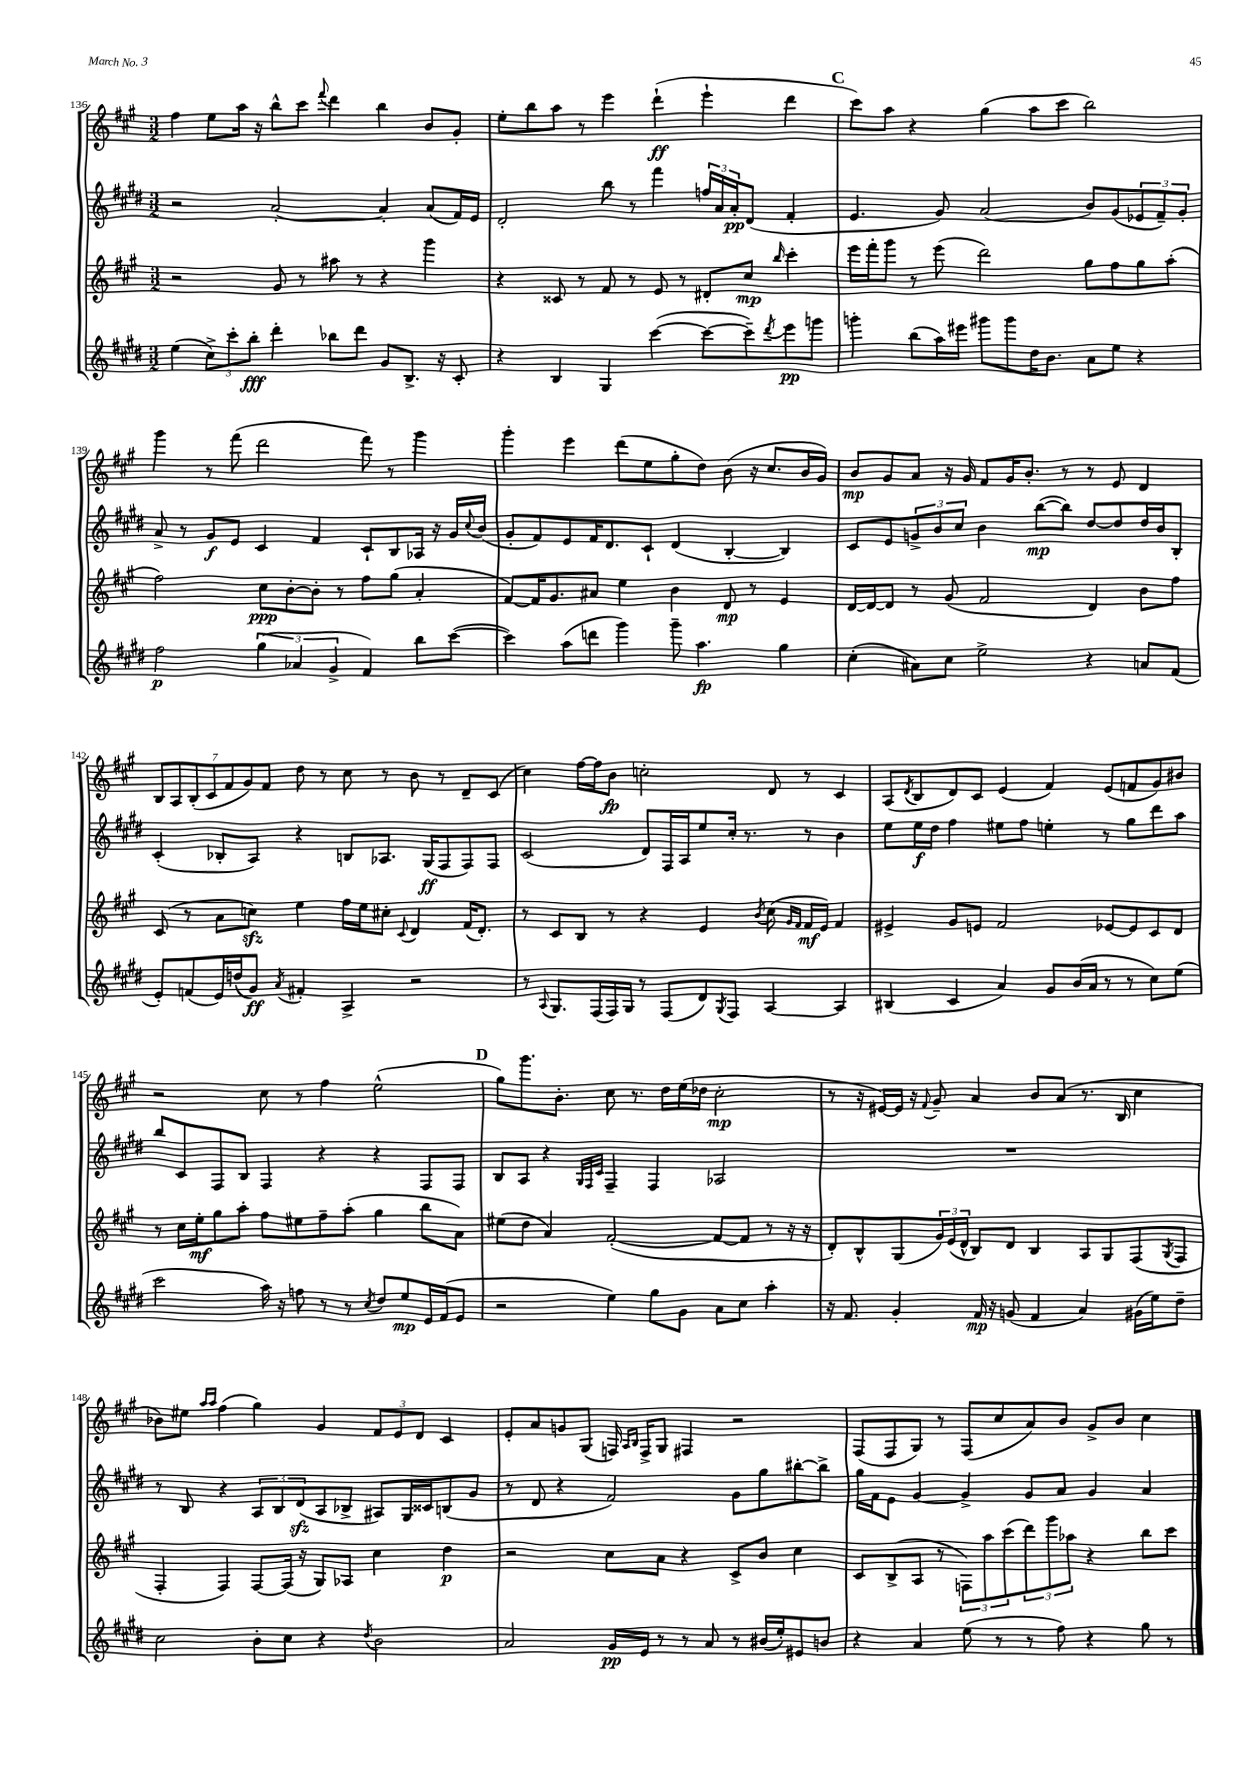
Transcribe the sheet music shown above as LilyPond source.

<<
\new StaffGroup <<
\new Staff = "s0" {
    \clef treble \key a \major \numericTimeSignature \time 3/2
    fis''4 e''8 a''16 r16 b''8-^ cis'''8 \appoggiatura { fis'''8 } d'''4 b''4 b'8 gis'8-. |
    e''8-. b''8 a''8 r8 e'''4 d'''4-!\ff( e'''4-! d'''4 |
    \mark \markup { \bold "C" } cis'''8) a''8 r4 gis''4( a''8 cis'''8 b''2) |
    gis'''4 r8 fis'''8( d'''2 fis'''8) r8 gis'''4 |
    gis'''4-. e'''4 d'''8( e''8 gis''8-. d''8) b'8( r16 cis''8. b'16 gis'16) |
    b'8\mp gis'8 a'8 r16 gis'16 fis'8 gis'16 b'8.-. r8 r8 e'8 d'4 |
    \tuplet 7/4 { b8 a8 b8-.( cis'8 fis'8 gis'8) fis'8 } d''8 r8 cis''8 r8 b'8 r8 d'8-- cis'8( |
    cis''4) fis''16~ fis''16 b'8\fp c''2-. d'8 r8 cis'4 |
    a8( \acciaccatura { d'8 } b8 d'8) cis'8 e'4( fis'4) e'8( f'8 gis'8) bis'8 |
    r2 cis''8 r8 fis''4 e''2-^( |
    \mark \markup { \bold "D" } gis''8) gis'''8. b'8.-. cis''8 r8. d''16 e''16( des''16 cis''2-.\mp |
    r8 r16 eis'16~) eis'16 r16 \appoggiatura { fis'8 } gis'8-- a'4 b'8 a'8( r8. b16 cis''4 |
    bes'8) eis''8 \grace { a''16 a''16 } fis''4( gis''4) gis'4 \tuplet 3/2 { fis'8 e'8 d'8 } cis'4 |
    e'8-. a'8 g'8 gis8( f16) \grace { a16 b16 } f16-> gis8 fis4 r2 |
    fis8( fis8 gis8) r8 fis8( cis''8 a'8) b'8 gis'8-> b'8 cis''4 \bar "|." |
}
\new Staff = "s1" {
    \clef treble \key e \major \numericTimeSignature \time 3/2
    r2 a'2~-. a'4-. a'8( fis'16) e'16 |
    dis'2-. b''8 r8 fis'''4 \tuplet 3/2 { f''16 a'16 a'16-.\pp } dis'8( fis'4-. |
    \mark \markup { \bold "C" } e'4. gis'8) a'2( b'8) gis'8( \tuplet 3/2 { ees'8 fis'8--) gis'8-. } |
    a'8-> r8 gis'8\f e'8 cis'4 fis'4 cis'8-! b8 aes16 r16 gis'16 \appoggiatura { cis''8 } b'16( |
    gis'8-. fis'8) e'8 fis'16 dis'8. cis'8-! dis'4( b4~-. b4) |
    cis'8 e'8 \tuplet 3/2 { g'8-> b'8 cis''8 } b'4 b''8~\mp( b''8) dis''8~ dis''8 dis''16 b'16 b8-. |
    cis'4-.( bes8-. a8) r4 b8 aes8. gis16\ff( fis8 fis8) fis8 |
    cis'2( dis'8) fis16 a16 e''8 cis''16-. r8. r8 b'4 |
    e''8 e''16\f dis''16 fis''4 eis''8 fis''8 e''4-. r8 gis''8 dis'''8 a''8 |
    b''8 cis'8 fis8 b8 fis4 r4 r4 fis8 fis8 |
    \mark \markup { \bold "D" } b8 a8 r4 \grace { gis32 fis32 cis'32 } fis4-- fis4 aes2 |
    R1. |
    r8 b8 r4 \tuplet 3/2 { a8 b8 dis'8\sfz( } a8 bes8-> ais8) gis16 cisis'16 b8( gis'8 |
    r8 dis'8 r4 fis'2) gis'8 gis''8 bis''8~-. bis''8-> |
    gis''16 fis'16 e'8 gis'4~ gis'4-> gis'8 a'8 gis'4 a'4 \bar "|." |
}
\new Staff = "s2" {
    \clef treble \key a \major \numericTimeSignature \time 3/2
    r2 gis'8 r8 ais''8 r8 r4 gis'''4 |
    r4 cisis'8 r8 fis'8 r8 e'8 r8 dis'8-. cis''8\mp \grace { b''16 } cis'''4-. |
    \mark \markup { \bold "C" } e'''16 fis'''16-. gis'''8 r8 e'''8( d'''2) gis''8 fis''8 gis''8 a''8-.( |
    fis''2) cis''8\ppp b'8~-. b'8-. r8 fis''8 gis''8( a'4-. |
    fis'8~) fis'16 gis'8. ais'8 e''4 b'4 d'8\mp r8 e'4 |
    d'16~ d'16~ d'8 r8 gis'8( fis'2 d'4) b'8 fis''8 |
    cis'8( r8 a'8 c''8\sfz) e''4 fis''16 e''16 cis''8-. \appoggiatura { cis'8 } d'4 fis'16( d'8.-.) |
    r8 cis'8 b8 r8 r4 e'4 \acciaccatura { b'8 } cis''8( \grace { gis'16 fis'16 } fis'16\mf e'16) fis'4 |
    eis'4-> gis'8 e'8 fis'2 ees'8~ ees'8 cis'8 d'8 |
    r8 cis''16 e''16-.\mf gis''8 a''8-. fis''8 eis''8 fis''8-- a''8-.( gis''4 b''8 a'8) |
    \mark \markup { \bold "D" } eis''8( d''8 a'4) fis'2~-.( fis'8~ fis'8 r8 r16 r16 |
    d'8-.) b8-^ gis8( \tuplet 3/2 { gis'16) e'16( d'16-^ } b8) d'8 b4 a8 gis8 fis8( \acciaccatura { gis8 } fis8 |
    fis4-. fis4) fis8~ fis16( r16 gis8) aes8 cis''4 d''4\p |
    r2 cis''8 a'8 r4 cis'8-> b'8 cis''4 |
    cis'8 b8->( a8 r8 \tuplet 3/2 { f8) a''8 cis'''8( } \tuplet 3/2 { d'''8) gis'''8 aes''8 } r4 b''8 cis'''8 \bar "|." |
}
\new Staff = "s3" {
    \clef treble \key e \major \numericTimeSignature \time 3/2
    e''4( \tuplet 3/2 { cis''8->) cis'''8-. b''8-.\fff } dis'''4-. bes''8 dis'''8 gis'8 b8.-> r16 cis'8-. |
    r4 b4 gis4 cis'''4~( cis'''8~ cis'''8--) \acciaccatura { dis'''8 } e'''8\pp g'''8 |
    \mark \markup { \bold "C" } g'''4-. b''8( a''16) eis'''16 gis'''8 gis'''8 dis''16 b'8. a'8 e''8 r4 |
    fis''2\p \tuplet 3/2 { gis''4( aes'4 gis'4-> } fis'4) b''8 cis'''8~( |
    cis'''4) a''8( d'''8 gis'''4) gis'''8-- a''4.\fp gis''4 |
    cis''4-.( ais'8) cis''8 e''2-> r4 a'8 fis'8( |
    e'8-.) f'8( e'16) d''16( gis'8\ff) \acciaccatura { a'8 } fis'4-. a4-> r2 |
    r8 \appoggiatura { a8 } gis8. fis16( fis16) gis16 r8 fis8( dis'8) \acciaccatura { gis8 } fis8 a4~ a4 |
    bis4( cis'4 a'4) gis'8 b'16( a'16 r8 r8 cis''8) e''8( |
    cis'''2 a''16) r16 f''8 r8 r8 \acciaccatura { cis''8 } dis''8 e''8\mp e'16 fis'16( e'8 |
    \mark \markup { \bold "D" } r2 e''4) gis''8 gis'8 a'8 cis''8 a''4-. |
    r16 fis'8. gis'4-. fis'16\mp r16 g'8( fis'4 a'4) gis'16( e''16) dis''8-- |
    cis''2 b'8-. cis''8 r4 \acciaccatura { dis''8 } b'2 |
    a'2 gis'16\pp e'16 r8 r8 a'8 r8 bis'16( e''16-.) eis'8 b'8 |
    r4 a'4 e''8( r8 r8 fis''8) r4 gis''8 r8 \bar "|." |
}
>>
>>
\layout { \context { \Score currentBarNumber = #136 } }
